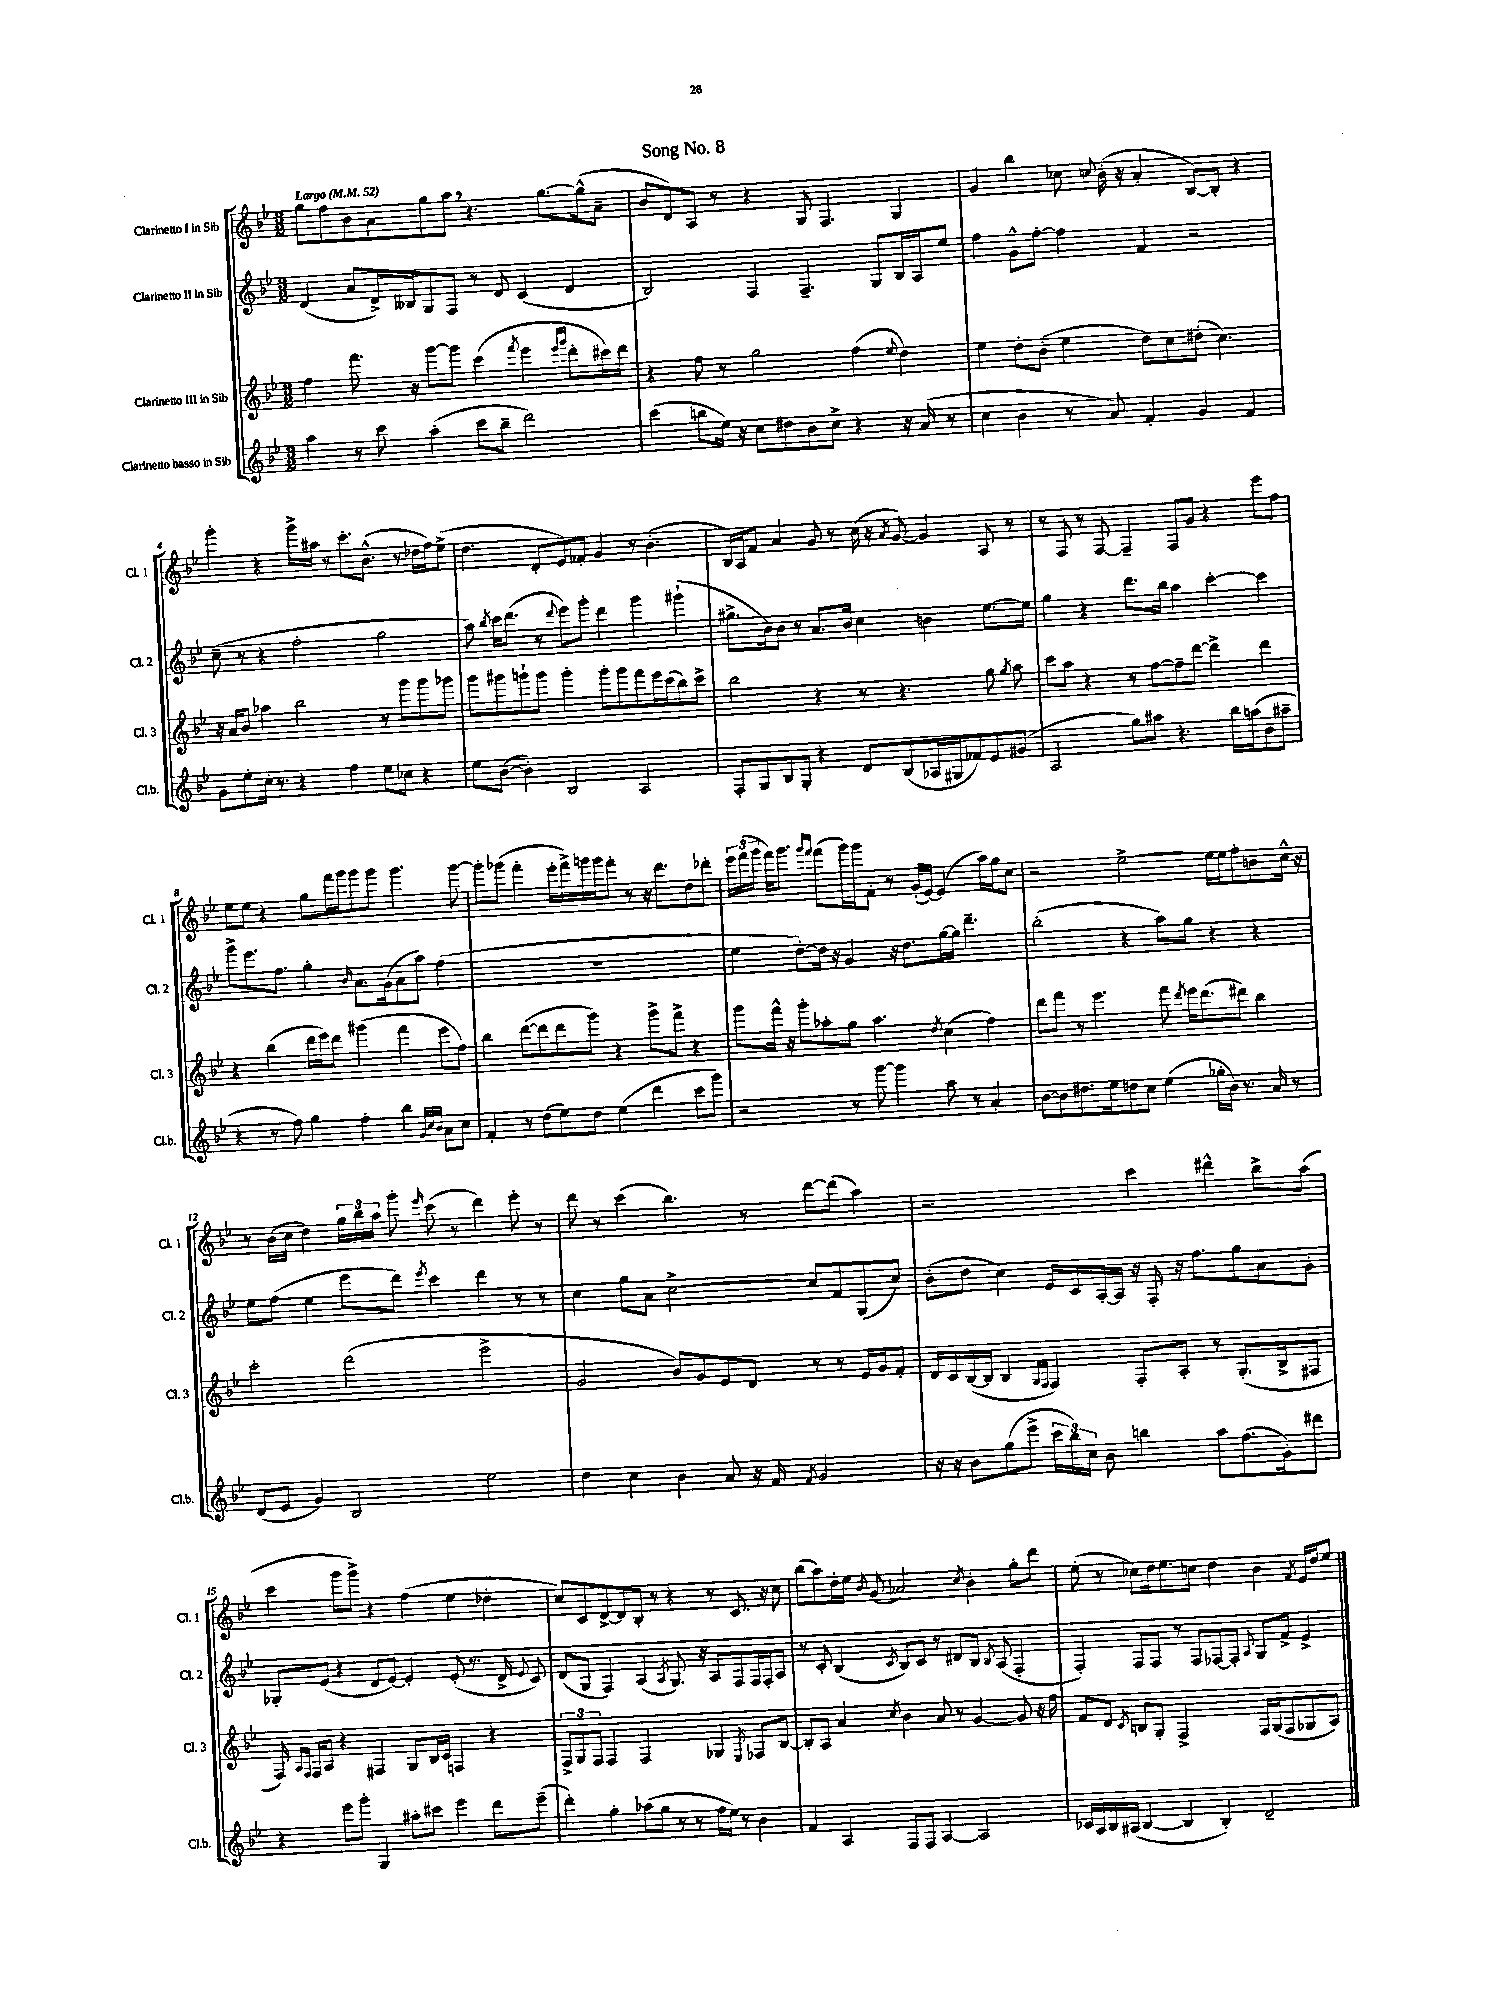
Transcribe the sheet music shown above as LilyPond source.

\header { title = "Song No. 8" }
<<
\new StaffGroup <<
\new Staff = "s0" \with { instrumentName = "Clarinetto I in Sib" shortInstrumentName = "Cl. 1" } {
    \clef treble \key bes \major \numericTimeSignature \time 3/2 \tempo "Largo" 4 = 52
    \autoBeamOff g''8[ f''8 bes'8 a'8 g''8 a''8] \breathe r4. g''8.[~ g''16-^( a'8]-- |
    bes'8[ d'8) a8] r8 r4 g8 f4. g4 |
    g'4 bes''4 ces''8 \appoggiatura { c''8 } bes'16-.( r16 a'4-. bes8[~) bes8]-. r4 |
    g'''4-. r4 g'''16[-> ais''16] r8 c'''8.[-. bes'8.]-^( r8 des''16[ f''16) ees''8]->( |
    d''4. d'8[-. ees'8) fes'8]-. g'4 r8 bes'4.-.( |
    bes16[) a16 f'8] a'4 g'8 r8 c''16( r16 \acciaccatura { a'8 } g'8~) g'4 a8 r8 |
    r8 f8 r8 f8~ f4-- f8[ g'8] r4 ees'''8[ f''8] |
    ees''8[ ees''8] r4 g''8[ f'''16 g'''16 g'''8 g'''8] g'''4. g'''8~ |
    g'''8[-. ges'''8]( f'''4-. ees'''16[-. f'''16->) g'''16 g'''16 f'''8]-. r8 r16 d'''8.[ d''8 des'''8]-. |
    \tuplet 3/2 { ees'''16[ f'''16( g'''16] } f'''16[) g'''8.] \grace { g'''16[ f'''16] } f'''8[( g'''16) g'''16 f'8]-. r8 g'16[-.( ees'16]~) ees'4( a''16[) g''16 c''8] |
    r2 ees''2~-> ees''16[ ees''16 f''8-. b'8 c''16]-^ r16 |
    r8 bes'16[( c''16] d''4) \tuplet 3/2 { g''16[ bes''16 a''16] } g'''8-. \grace { ees'''16 } c'''8( r8 d'''4) ees'''8-. r8 |
    d'''8 r8 c'''4( bes''4.) r8 d'''8[~ d'''8]( a''4) |
    r2. c'''4 dis'''4-^ bes''8[-> a''8]( |
    c'''4 g'''8[ g'''8]->) r4 f''4( ees''4 des''4-. |
    c''8[) c'8 d'8~-> d'8 bes8]-. r8 r4 r8 c'8. r16 c''8 |
    bes''8[( a''8) d''16-. ees''16] \acciaccatura { bes'8 } g'8( aes'2) \acciaccatura { c''8 } bes'4-. g''8[-. d'''8] |
    ees''8-.( r8 ces''8[) d''16 ees''8. c''8] d''4 bes'4 \acciaccatura { f'8 } ees'16[ d''16 ees''8] \bar "|." |
}
\new Staff = "s1" \with { instrumentName = "Clarinetto II in Sib" shortInstrumentName = "Cl. 2" } {
    \clef treble \key bes \major \numericTimeSignature \time 3/2
    \autoBeamOff d'4( a'8[ d'16->) beses16 g8 f8] r8 d'8 c'4( d'4 |
    bes2) f4 f4.-- g8[ bes16 a16 ees''8] |
    f''4 g'8[-^ f''8]~-. f''4 f'4 r2 |
    c''8--( r8 r4 f''2-. g''2 |
    a''8) \acciaccatura { bes''8 } c'''16[ d'''8.]( r8 \appoggiatura { d'''8 } ees'''8[) g'''8]-. d'''4 g'''4 gis'''4-!( |
    gis''8.[-> bes'16) bes'8] r8 a'8.[ bes'16] c''4 b'4 ees''8.[~ ees''16] |
    g''4 r4 d'''8.[ bes''16] a''4 c'''4~-. c'''4 |
    g'''8[-> ees'''8. f''8.] g''4-. \grace { bes'16 } a'8.[ g'16( a'8 a''8]) f''4( |
    R1. |
    ees''4 d''8[~-.) d''16] r16 g'4 r16 d''8.[ g''16~ g''16] d'''4.-- |
    bes''2-.( r4 a''8[) g''8] r4 r4 |
    ees''8[ f''8]( ees''4 ees'''8[ d'''8]) \acciaccatura { ees'''8 } c'''4 d'''4 r8 r8 |
    c''4 g''8[ a'8] c''2~-> c''8[ f'8 g8( c''8]) |
    bes'8[-.( d''8] c''4) ees'16[ c'16 a16~-. a16] r16 f16-. r16 f''8.[ g''8 a'8 g'8]-. |
    ges8[-. ees'8]( r4 d'8[ ees'8]~) ees'4-. ees'8-.( r8. d'16-> \appoggiatura { ees'8 } c'8) |
    d'8[( g8] f4) a4( \acciaccatura { a8 } g8.) r16 a8[ f8 f16 f16-. a8] |
    r8 c'8-. bes4( \acciaccatura { c'8 } bes8[) c'8] r8 dis'8[ bes8] \acciaccatura { bes8 } a8( f4-. |
    f4-.) f8[ f8] r8 f8[ fes8~ fes8]-. \appoggiatura { a8 } g8[ f'8]-> ees'4-> \bar "|." |
}
\new Staff = "s2" \with { instrumentName = "Clarinetto III in Sib" shortInstrumentName = "Cl. 3" } {
    \clef treble \key bes \major \numericTimeSignature \time 3/2
    \autoBeamOff f''4 f'''8. r16 g'''8[~ g'''8] c'''4( \acciaccatura { f'''8 } ees'''4 \grace { ees'''16[ g'''16] } d'''8[-. cis'''16) d'''16] |
    r4 f''8 r8 g''2 f''4( \appoggiatura { ees''8 } d''4) |
    ees''4 d''8[-. bes'8]-.( ees''4 d''8[) c''8 dis''8]-.( c''4.) |
    r16 a'16[ bes'8] aes''4 bes''2 r8 g'''8[ g'''8 ges'''8] |
    g'''8[ gis'''8 g'''8-! g'''8] g'''4-. g'''8[-. g'''8 f'''8 ees'''16 c'''16( bes''8) c'''8]-> |
    bes''2 r4 r8 r4. g''8 \acciaccatura { g''8 } a''8 |
    c'''8[ a''8] r4 r8 f''8[~ f''8-- d'''8]~ d'''4-> d'''4 |
    r4 bes''4( d'''16[ ees'''16) d'''8] gis'''4( f'''4 ees'''8[ f''8]) |
    bes''4 d'''8[~( d'''8 d'''8 g'''8]) r4 g'''8[-> f'''8]-> r4 |
    g'''8[ f'''16]-^ r16 g'''8[-. aes''8-. g''8] aes''4. \acciaccatura { d''8 } c''4( f''4) |
    d'''8[ f'''8] r8 ees'''4. f'''8 \acciaccatura { d'''8 } ees'''16[ d'''8.( dis'''8]) bes''4 |
    c'''2-. d'''2( ees'''2-> |
    g'2 bes'8[) g'8 ees'8 d'8] r8 r8 ees'16[ g'16 f'8]-. |
    d'16[ c'16 bes16~( bes16] bes4 \grace { g16[ f16] } f4) f8[-. a8]-. r8 g8.[-.( bes16-> fis8] |
    f16) \grace { a16[ f16] } f16[ a8] r4 fis4 g8[ bes16 c'16] f4 r4 |
    \tuplet 3/2 { f8[-> g8 f8] } f4 f2 ges4 \acciaccatura { ees8 } fes8[ bes8]~ |
    bes8[-. a8] a'4 \acciaccatura { c''8 } bes'4 a'8 r8 g'4~ g'8 r16 f''16 |
    f'8[ d'8] \acciaccatura { c'8 } b8[ g8]-. f2-> f16[ g16( f8 ges8 a8]) \bar "|." |
}
\new Staff = "s3" \with { instrumentName = "Clarinetto basso in Sib" shortInstrumentName = "Cl.b." } {
    \clef treble \key bes \major \numericTimeSignature \time 3/2
    \autoBeamOff a''4 r8 c'''8 a''4-.( c'''8[ bes''8]-- d'''2) |
    c'''4( b''8[ ees''16]) r16 c''8[ dis''8 bes'8 c''8]-> r4 r16 a'16( r8 |
    c''4 bes'4 r8 a'8) f'4-. g'4 f'4 |
    g'8[ ees''8-. c''16]-. r8. r4 f''4 ees''8[ ces''8] r4 |
    ees''8[ bes'8]~( bes'4-.) bes2 a2 |
    f8[-. g8 bes8 g8]-. r4 d'8[ bes8( aes16 gis16 fes'8) ees'8 gis'8]( |
    a2 g''8[) ais''8] r4. bes''16[ a''16( bes'8 ais''8]-- |
    r4 r8 f''8) g''4 f''4-. bes''4 \grace { g'32[ c''32 bes'32] } a'8[ c''8] |
    f'4-. r8 d''8[( ees''8) d''8] ees''4( d'''4 c'''8[ g'''8]) |
    r2 r8 g'''8~ g'''4 a''8 r8 a'4-. |
    bes'8[~ bes'8 dis''8. ees''16 d''8 c''8] ees''4( ges''16[-. bes'16]) r8. a'16 r8 |
    d'8[( ees'8] g'4) bes2 ees''2 |
    d''4 c''4 bes'4 a'8 r16 f'16 \acciaccatura { f'8 } g'2 |
    r16 r16 bes'8[ g''8( ees'''8]-> \tuplet 3/2 { c'''16[ bes''16) c''16] } bes'8 b''4 a''8[ f''8.( g'16-.) dis'''8] |
    r4 ees'''8[ g'''8]-. g4 ais''8[-. cis'''8] ees'''4 d'''8[ ees'''8]--( |
    d'''4-.) g''4-. aes''8[( g''8] r8 r8 f''16[ ees''16]) r8 bes'4 |
    f'4 a4 f8[ f8] a4~ a2 |
    ces'16[ a16 bes16 ais16]( bes4~ bes4 bes4-.) d'2-- \bar "|." |
}
>>
>>
